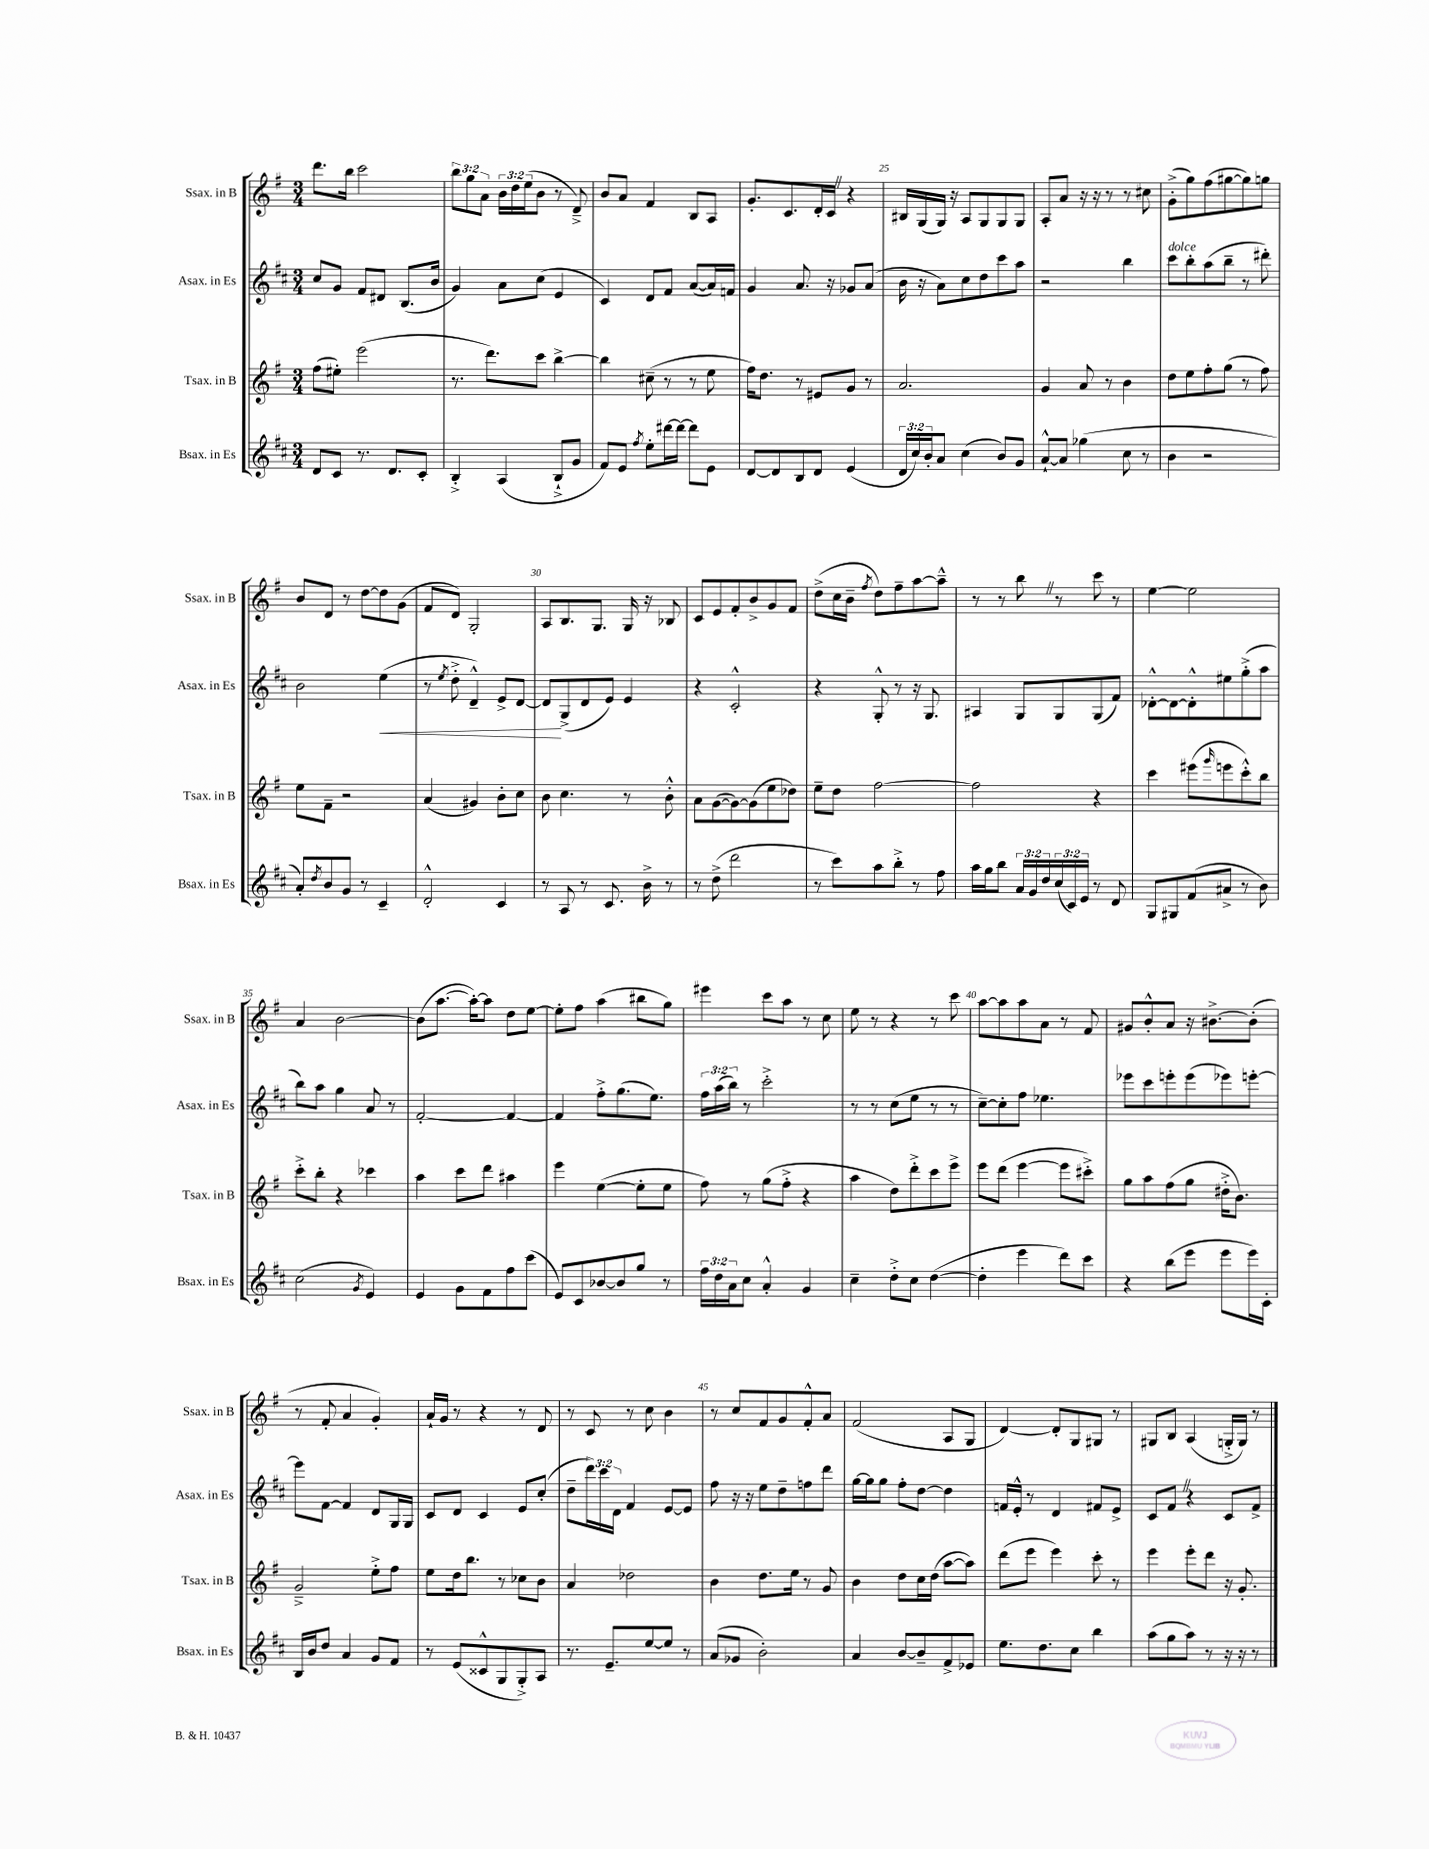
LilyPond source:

<<
\new StaffGroup <<
\new Staff = "s0" \with { instrumentName = "Ssax. in B" shortInstrumentName = "Ssax. in B" } {
    \clef treble \key g \major \numericTimeSignature \time 3/4 \override Staff.TupletNumber.text = #tuplet-number::calc-fraction-text
    d'''8. b''16 c'''2 |
    \tuplet 3/2 { b''8 g''8 a'8 } \tuplet 3/2 { b'16 d''16 e''16( } b'8 r8 d'8--->) |
    b'8 a'8 fis'4 b8 a8 |
    g'8.-. c'8. d'16-. c'16 \once \override BreathingSign.text = \markup { \musicglyph "scripts.caesura.straight" } \breathe r4 |
    bis16 g16( g16) r16 a8 g8 g8 g8 |
    a8-. a'8 r16 r16 r8 r8 cis''8 |
    g'8-.->( g''8) fis''8( gis''8~ gis''8) g''8 |
    b'8 d'8 r8 d''8~ d''8 g'8( |
    fis'8 d'8) g2-. |
    a8 b8. g8. g16 r16 bes8 |
    c'8 e'8 fis'8-. b'8-> g'8 fis'8 |
    d''8->( c''16 b'16-- \acciaccatura { fis''8 } d''8) fis''8-- a''8~ a''8---^ |
    r8 r8 b''8 \once \override BreathingSign.text = \markup { \musicglyph "scripts.caesura.straight" } \breathe r8 c'''8 r8 |
    e''4~ e''2 |
    a'4 b'2~ |
    b'8( a''8.~ a''16~-.) a''8 d''8 e''8~ |
    e''8-. fis''8 a''4( bis''8 g''8) |
    eis'''4 c'''8 a''8 r8 c''8 |
    e''8 r8 r4 r8 c'''8 |
    a''8~ a''8 a''8 a'8 r8 fis'8 |
    gis'8 b'8-.-^ a'8 r16 bis'8.~-> bis'8-.( |
    r8 fis'8-. a'4 g'4-.) |
    a'16-! g'16 r8 r4 r8 d'8 |
    r8 c'8 r8 c''8 b'4 |
    r8 c''8 fis'8 g'8 fis'8-.-^ a'8 |
    fis'2( a8 g8 |
    d'4~) d'8-. g8 gis8 r8 |
    gis8 b8 a4( g16-.-> g16) r8 \bar "|." |
}
\new Staff = "s1" \with { instrumentName = "Asax. in Es" shortInstrumentName = "Asax. in Es" } {
    \clef treble \key d \major \numericTimeSignature \time 3/4 \override Staff.TupletNumber.text = #tuplet-number::calc-fraction-text
    cis''8 g'8 fis'8 dis'8 b8.( b'16 |
    g'4) a'8 cis''8( e'4 |
    cis'4) d'8 fis'8 a'8~( a'16) f'16 |
    g'4 a'8. r16 ges'8 a'8( |
    b'16 r16 a'8) cis''8 d''8 cis'''8 a''8 |
    r2 b''4 |
    cis'''8^\markup { \italic "dolce" } b''8-. a''8( b''8-- r8 dis'''8-.) |
    b'2 e''4\<( |
    r8 \acciaccatura { e''8 } d''8-.-> d'4---^) e'8-> d'8~ |
    d'8\! g8->( d'8 e'8) e'4 |
    r4 cis'2-.-^ |
    r4 g8-.-^ r8 r16 g8. |
    ais4 g8 g8 g8( fis'8) |
    des'8~-.-^ des'8~ des'8-.-^ eis''8 g''8-.->( a''8 |
    b''8) a''8 g''4 a'8 r8 |
    fis'2~-. fis'4~ |
    fis'4 fis''8-.-> g''8.( e''8.) |
    \tuplet 3/2 { fis''16 a''16( b''16) } r8 cis'''2-.-> |
    r8 r8 cis''8( e''8 r8 r8 |
    cis''8~--) cis''8-. fis''8 ees''4. |
    ees'''8 cis'''8 e'''8-. e'''8( ees'''8) e'''8~-. |
    e'''8 fis'8~ fis'4 d'8 g16 g16 |
    cis'8 d'8 cis'4 e'8 cis''8-.( |
    d''8-- \tuplet 3/2 { d'''16) cis'''16 d'16 } fis'4 e'8~ e'8 |
    fis''8 r16 r16 e''8 d''8-- f''8 d'''8 |
    g''16~ g''16 g''8 fis''8-. d''8~ d''4 |
    f'16 e'16-.-^ r8 d'4 fis'8 e'8-> |
    cis'8 fis'8 \once \override BreathingSign.text = \markup { \musicglyph "scripts.caesura.straight" } \breathe r4 cis'8 fis'8-> \bar "|." |
}
\new Staff = "s2" \with { instrumentName = "Tsax. in B" shortInstrumentName = "Tsax. in B" } {
    \clef treble \key g \major \numericTimeSignature \time 3/4
    fis''8( eis''8-.) e'''2( |
    r8. d'''8.) c'''8 b''4~-> |
    b''4 cis''8--( r8 r8 e''8 |
    fis''16) d''8. r8 eis'8 g'8 r8 |
    a'2. |
    g'4 a'8 r8 b'4 |
    d''8 e''8 fis''8-. g''8( r8 fis''8) |
    e''8 fis'8-- r2 |
    a'4( gis'4) b'8-. c''8 |
    b'8 c''4. r8 b'8-.-^ |
    a'8 g'8~( g'8~) g'8( e''8 des''8) |
    e''8-- d''8 fis''2~ |
    fis''2 r4 |
    c'''4 eis'''8( \grace { g'''16 } e'''8 c'''8-.-^) b''8 |
    c'''8-.-> b''8-. r4 ces'''4 |
    a''4 c'''8 d'''8 ais''4 |
    e'''4 e''4~( e''8-. e''8 |
    fis''8) r8 g''8( fis''8-.-> r4 |
    a''4 d''8) d'''8-.-> c'''8 e'''8-> |
    e'''8 d'''8( e'''4~ e'''8 cis'''8-.->) |
    g''8 a''8 fis''8( g''8 dis''16-.-> b'8.) |
    g'2---> e''8-.-> fis''8 |
    e''8 d''16 b''8. r8 ces''8 b'8 |
    a'4 des''2 |
    b'4 d''8. e''16 r8 g'8 |
    b'4 d''8 c''16 d''16( a''8~ a''8) |
    d'''8( e'''8 e'''4) c'''8-. r8 |
    e'''4 e'''8-. d'''8 r16 g'8.-. \bar "|." |
}
\new Staff = "s3" \with { instrumentName = "Bsax. in Es" shortInstrumentName = "Bsax. in Es" } {
    \clef treble \key d \major \numericTimeSignature \time 3/4 \override Staff.TupletNumber.text = #tuplet-number::calc-fraction-text
    d'8 cis'8 r8. d'8. cis'8-. |
    b4-.-> a4( b8-!-> g'8 |
    fis'8) e'8 \acciaccatura { fis''8 } e''8-. dis'''16~ dis'''16~ dis'''8 e'8 |
    d'8~ d'8 b8 d'8 e'4( |
    \tuplet 3/2 { d'16 cis''16) b'16-. } a'8 cis''4( b'8) g'8 |
    a'8~-!-^ a'8 ges''4( cis''8 r8 |
    b'4 r2 |
    a'8-.) \acciaccatura { d''8 } b'8 g'8 r8 cis'4-- |
    d'2-.-^ cis'4 |
    r8 a8 r8 cis'8. b'16-> r8 |
    r8 d''8->( d'''2 |
    r8 cis'''8) a''8 b''8-.-> r8 fis''8 |
    a''16 g''16 b''8 \tuplet 3/2 { a'16 g'16 d''16 } \tuplet 3/2 { cis''16( cis'16) e'16 } r8 d'8 |
    g8 gis8 fis'8( ais'8-> r8 b'8) |
    cis''2( \acciaccatura { g'8 } e'4) |
    e'4 g'8 fis'8 fis''8 cis'''8( |
    e'8) cis'8 bes'8~ bes'8 g''8 r8 |
    \tuplet 3/2 { fis''16 d''16 a'16 } cis''8 a'4-.-^ g'4 |
    cis''4-- d''8-.-> cis''8 d''4~( |
    d''4-. e'''4 d'''8) cis'''8 |
    r4 b''8( e'''8 e'''8 e'''16) cis'16-. |
    b16 b'16 d''8 a'4 g'8 fis'8 |
    r8 e'8( cisis'8-^ g8 g8-.->) a8 |
    r8. e'8.-- e''8~ e''8 r8 |
    a'8( ges'8 b'2-.) |
    a'4 b'8~ b'8-- fis'8-> ees'8 |
    e''8. d''8. cis''8 b''4 |
    a''8( g''8 a''8) r8 r16 r16 r8 \bar "|." |
}
>>
>>
\layout { \context { \Score currentBarNumber = #21 \override BarNumber.break-visibility = ##(#f #t #t) barNumberVisibility = #(every-nth-bar-number-visible 5) } }
